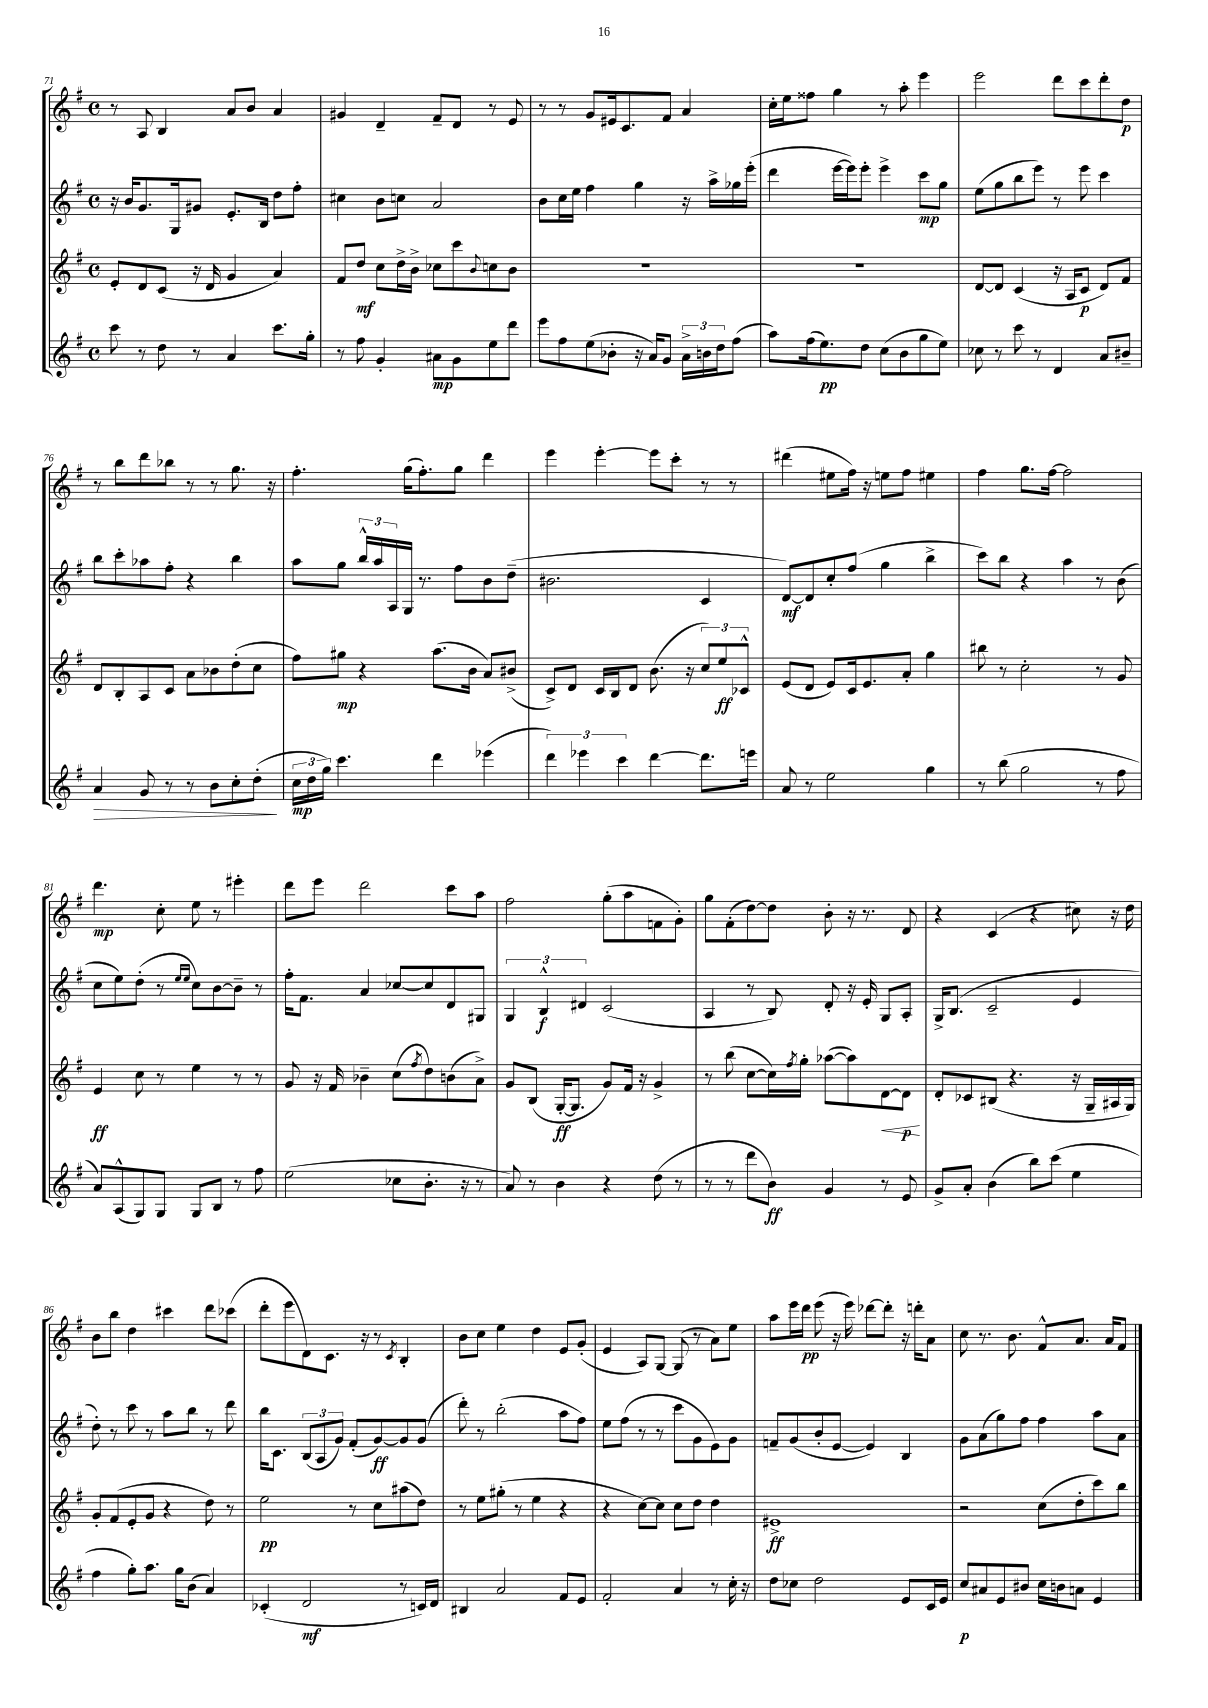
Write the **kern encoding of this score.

**kern	**dynam	**kern	**dynam	**kern	**dynam	**kern	**dynam
*part4	*part4	*part3	*part3	*part2	*part2	*part1	*part1
*staff4	*staff4	*staff3	*staff3	*staff2	*staff2	*staff1	*staff1
*clefG2	*	*clefG2	*	*clefG2	*	*clefG2	*
*k[f#]	*	*k[f#]	*	*k[f#]	*	*k[f#]	*
*M4/4	*	*M4/4	*	*M4/4	*	*M4/4	*
*met(c)	*	*met(c)	*	*met(c)	*	*met(c)	*
=71	=71	=71	=71	=71	=71	=71	=71
8ccc\	.	8e'/L	.	16r	.	8r	.
.	.	.	.	16b/KL	.	.	.
8r	.	8d/	.	8.g/	.	8A/	.
8dd\	.	(8c/J	.	.	.	4B/	.
.	.	.	.	16G/k	.	.	.
8r	.	16r	.	8g#X/J	.	.	.
.	.	16d/	.	.	.	.	.
4a/	.	4g/	.	8.e'/L	.	8a/L	.
.	.	.	.	.	.	8b/J	.
.	.	.	.	16B/Jk	.	.	.
8.ccc\L	.	4a/)	.	8dd\L	.	4a/	.
.	.	.	.	8ff#'\J	.	.	.
16gg'\Jk	.	.	.	.	.	.	.
=72	=72	=72	=72	=72	=72	=72	=72
8r	.	8f#/L	.	4cc#X\	.	4g#X/	.
8ff#\	.	8dd/J	mf	.	.	.	.
4g'/	.	8cc\L	.	8b\L	.	4d~/	.
.	.	16dd^\L	.	8ccn\J	.	.	.
.	.	16b^\JJ	.	.	.	.	.
8a#X\L	mp	8cc-X\L	.	2a/	.	8f#~/L	.
8g\	.	8ccc\	.	.	.	8d/J	.
.	.	8qqb/	.	.	.	.	.
8ee\	.	8ccn\	.	.	.	8r	.
8ddd\J	.	8b\J	.	.	.	8e/	.
=73	=73	=73	=73	=73	=73	=73	=73
8eee\L	.	1r	.	8b\L	.	8r	.
8ff#\	.	.	.	16cc\L	.	8r	.
.	.	.	.	16ee\JJ	.	.	.
(8ee\	.	.	.	4ff#\	.	8g/L	.
8b-X'\J	.	.	.	.	.	16e#X/k	.
.	.	.	.	.	.	8.c/	.
16r	.	.	.	4gg\	.	.	.
16a/KL)	.	.	.	.	.	.	.
8g/J	.	.	.	.	.	8f#/J	.
24a^\LL	.	.	.	16r	.	4a/	.
24bn\	.	.	.	.	.	.	.
.	.	.	.	16aa^\LL	.	.	.
24dd\J	.	.	.	.	.	.	.
(8ff#\J	.	.	.	16gg-X\	.	.	.
.	.	.	.	(16eee'\JJ	.	.	.
=74	=74	=74	=74	=74	=74	=74	=74
8aa\L)	.	1r	.	4ddd\	.	16cc'\LL	.
.	.	.	.	.	.	16ee\J	.
(16ff#\k	.	.	.	.	.	8ff##X\J	.
8.ee\)	pp	.	.	.	.	.	.
.	.	.	.	[16eee\LL	.	4gg\	.
.	.	.	.	16eee\J])	.	.	.
8dd\J	.	.	.	8eee'\J	.	.	.
(8cc\L	.	.	.	4eee^\	.	8r	.
8b\	.	.	.	.	.	8aa'\	.
8gg\	.	.	.	8ccc\L	mp	4eee\	.
8ee\J)	.	.	.	8gg\J	.	.	.
=75	=75	=75	=75	=75	=75	=75	=75
8cc-X\	.	[8d/L	.	(8ee\L	.	2eee\	.
8r	.	8d/J]	.	8gg\	.	.	.
8ccc\	.	(4c/	.	8bb\	.	.	.
8r	.	.	.	8eee\J)	.	.	.
4d/	.	16r	.	8r	.	8ddd\L	.
.	.	16A/KL	.	.	.	.	.
.	.	8c/J	p	8eee\	.	8ccc\	.
8a/L	.	8d/L)	.	4ccc\	.	8ddd'\	.
8b#X~/J	.	8f#/J	.	.	.	8dd\J	p
!!LO:LB:g=z
=76	=76	=76	=76	=76	=76	=76	=76
!	!LO:HP:b	!	!	!	!	!	!
4a/	>	8d/L	.	8bb\L	.	8r	.
.	.	8B'/	.	8ccc'\	.	8bb\L	.
8g/	.	8A/	.	8aa-X\	.	8ddd\	.
8r	.	8c/J	.	8ff#'\J	.	8bb-X\J	.
8r	.	8a\L	.	4r	.	8r	.
8b\L	.	8b-X\	.	.	.	8r	.
8cc'\	.	(8dd'\	.	4bb\	.	8.gg\	.
(8dd'\J	.	8cc\J	.	.	.	.	.
.	.	.	.	.	.	16r	.
.	]	.	.	.	.	.	.
=77	=77	=77	=77	=77	=77	=77	=77
24cc\LL	mp	8ff#\L)	.	8aa\L	.	4.ff#'\	.
24dd\	.	.	.	.	.	.	.
24gg\JJ)	.	.	.	.	.	.	.
4.ccc\	.	8gg#X\J	mp	8gg\J	.	.	.
.	.	4r	.	24bb^^/LL	.	.	.
.	.	.	.	24aa/	.	.	.
.	.	.	.	24A/	.	.	.
.	.	.	.	16G/JJ	.	(16gg\KL	.
.	.	.	.	8.r	.	8.ff#'\)	.
4ddd\	.	(8.aa\L	.	.	.	.	.
.	.	.	.	8ff#\L	.	8gg\J	.
.	.	16b\Jk	.	.	.	.	.
(4eee-X\	.	8a/L)	.	8b\	.	4ddd\	.
.	.	(8b#X^/J	.	(8dd~\J	.	.	.
=78	=78	=78	=78	=78	=78	=78	=78
6ddd\)	.	8c^/L)	.	2.b#X\	.	4eee\	.
.	.	8d/J	.	.	.	.	.
6eee-X\	.	.	.	.	.	.	.
.	.	16c/LL	.	.	.	[4eee'\	.
.	.	16B/J	.	.	.	.	.
6ccc\	.	.	.	.	.	.	.
.	.	8d/J	.	.	.	.	.
[4ddd\	.	(8.b\	.	.	.	8eee\L]	.
.	.	.	.	.	.	8ccc'\J	.
.	.	16r	.	.	.	.	.
8.ddd\L]	.	12cc/L)	.	4c/	.	8r	.
.	.	12ee/	ff	.	.	.	.
.	.	.	.	.	.	8r	.
.	.	12c-X^^/J	.	.	.	.	.
16eeen\Jk	.	.	.	.	.	.	.
=79	=79	=79	=79	=79	=79	=79	=79
8a/	.	(8e/L	.	[8d/L)	mf	(4ddd#X\	.
8r	.	8d/J	.	8d/]	.	.	.
2ee\	.	8e/L)	.	8cc'/	.	8ee#X\L	.
.	.	16c/k	.	(8ff#/J	.	16ff#\Jk)	.
.	.	8.e/	.	.	.	16r	.
.	.	.	.	4gg\	.	8een\L	.
.	.	8a'/J	.	.	.	8ff#\J	.
4gg\	.	4gg\	.	4bb^\	.	4ee#X\	.
=80	=80	=80	=80	=80	=80	=80	=80
8r	.	8bb#X\	.	8ccc\L)	.	4ff#\	.
(8bb\	.	8r	.	8bb\J	.	.	.
2gg\	.	2cc'\	.	4r	.	8.gg\L	.
.	.	.	.	.	.	[16ff#\Jk	.
.	.	.	.	4aa\	.	2ff#\]	.
8r	.	8r	.	8r	.	.	.
8ff#\	.	8g/	.	(8b\	.	.	.
!!LO:LB:g=z
=81	=81	=81	=81	=81	=81	=81	=81
8a/L)	.	4e/	ff	8cc\L	.	4.ddd\	mp
(8A^^/	.	.	.	8ee\)	.	.	.
8G/)	.	8cc\	.	(8dd'\J	.	.	.
8G/J	.	8r	.	8r	.	8cc'\	.
.	.	.	.	16qqee/LL	.	.	.
.	.	.	.	16qqee/JJ	.	.	.
8G/L	.	4ee\	.	8cc\L)	.	8ee\	.
8B/J	.	.	.	[8b\	.	8r	.
8r	.	8r	.	8b~\J]	.	4eee#X'\	.
8ff#\	.	8r	.	8r	.	.	.
=82	=82	=82	=82	=82	=82	=82	=82
(2ee\	.	8g/	.	16ff#'\KL	.	8ddd\L	.
.	.	.	.	8.f#\J	.	.	.
.	.	16r	.	.	.	8eee\J	.
.	.	16f#/	.	.	.	.	.
.	.	4b-X~\	.	4a/	.	2ddd\	.
8cc-X\L	.	(8cc\L	.	[8cc-X/L	.	.	.
.	.	8qff#/	.	.	.	.	.
8.b'\J	.	8dd\)	.	8cc-/]	.	.	.
.	.	(8bn\	.	8d/	.	8ccc\L	.
16r	.	.	.	.	.	.	.
8r	.	8a^\J)	.	8G#X/J	.	8aa\J	.
=83	=83	=83	=83	=83	=83	=83	=83
8a/)	.	8g/L	.	6G/	.	2ff#\	.
8r	.	(8B/J	.	.	.	.	.
.	.	.	.	6B^^/	f	.	.
4b\	.	[16G'/KL	ff	.	.	.	.
.	.	8.G/J]	.	.	.	.	.
.	.	.	.	6d#X/	.	.	.
4r	.	8g/L)	.	(2c/	.	(8gg'\L	.
.	.	16f#/Jk	.	.	.	8aa\	.
.	.	16r	.	.	.	.	.
(8dd\	.	4g^/	.	.	.	8fn\	.
8r	.	.	.	.	.	8g'\J)	.
=84	=84	=84	=84	=84	=84	=84	=84
8r	.	8r	.	4A/	.	8gg\L	.
8r	.	(8bb\	.	.	.	(8f#'\	.
8ddd\L	.	[8cc\L	.	8r	.	[8dd\)	.
8b\J)	ff	16cc\L])	.	8B/)	.	8dd\J]	.
.	.	8qff#/	.	.	.	.	.
.	.	16gg'\JJ	.	.	.	.	.
4g/	.	([8aa-X\L	.	8d'/	.	8b'\	.
.	.	8aa-\])	.	16r	.	16r	.
.	.	.	.	16e'/	.	8.r	.
!	!	!	!LO:HP:b	!	!	!	!
8r	.	[8d\	<	8G/L	.	.	.
8e/	.	8d\J]	p	8A'/J	.	8d/	.
.	.	.	[	.	.	.	.
=85	=85	=85	=85	=85	=85	=85	=85
8g^/L	.	8d'/L	.	16G^/KL	.	4r	.
.	.	.	.	(8.B/J	.	.	.
8a'/J	.	8c-X/	.	.	.	.	.
(4b\	.	(8B#X/J	.	2c~/	.	(4c/	.
.	.	4.r	.	.	.	.	.
8bb\L)	.	.	.	.	.	4r	.
(8ccc\J	.	.	.	.	.	.	.
4ee\	.	16r	.	4e/	.	8cc#X\)	.
.	.	16G~/LL	.	.	.	.	.
.	.	16A#X/	.	.	.	16r	.
.	.	16G/JJ)	.	.	.	16dd\	.
!!LO:LB:g=z
=86	=86	=86	=86	=86	=86	=86	=86
4ff#\	.	8g'/L	.	8dd'\)	.	8b\L	.
.	.	(8f#/	.	8r	.	8bb\J	.
8gg'\L)	.	8e'/	.	8ccc\	.	4dd\	.
8.aa\J	.	8g/J	.	8r	.	.	.
.	.	4r	.	8aa\L	.	4ccc#X\	.
16gg\KL	.	.	.	.	.	.	.
(8b\J	.	.	.	8bb\J	.	.	.
4a/)	.	8dd\)	.	8r	.	8ddd\L	.
.	.	8r	.	8ddd\	.	(8ccc-X\J	.
=87	=87	=87	=87	=87	=87	=87	=87
(4c-X'/	.	2ee\	pp	16bb\KL	.	8ddd'\L	.
.	.	.	.	8.c\J	.	.	.
.	.	.	.	.	.	8eee\	.
2d/	mf	.	.	(12B/L	.	8d\)	.
.	.	.	.	12A/	.	.	.
.	.	.	.	.	.	8.c\J	.
.	.	.	.	12g/J)	.	.	.
.	.	8r	.	(8f#'/L	.	.	.
.	.	.	.	.	.	16r	.
.	.	8cc\L	.	[8g/)	ff	8r	.
.	.	.	.	.	.	8qc/	.
8r	.	(8aa#X\	.	8g/]	.	4B'/	.
16cn/LL)	.	8dd\J)	.	(8g/J	.	.	.
16d/JJ	.	.	.	.	.	.	.
=88	=88	=88	=88	=88	=88	=88	=88
4B#X/	.	8r	.	8ddd'\)	.	8b\L	.
.	.	8ee\L	.	8r	.	8cc\J	.
2a/	.	(8gg#X'\J	.	(2bb'\	.	4ee\	.
.	.	8r	.	.	.	.	.
.	.	4ee\	.	.	.	4dd\	.
8f#/L	.	4r	.	8aa\L	.	8e/L	.
8e/J	.	.	.	8ff#\J)	.	(8g'/J	.
=89	=89	=89	=89	=89	=89	=89	=89
2f#'/	.	4r	.	8ee\L	.	4e/	.
.	.	.	.	(8ff#\J	.	.	.
.	.	[8cc\L)	.	8r	.	8A/L)	.
.	.	8cc\J]	.	8r	.	[8G/J	.
4a/	.	8cc\L	.	8ccc\L	.	(8G/]	.
.	.	8dd\J	.	8g\	.	8r	.
8r	.	4dd\	.	8e\)	.	8a\L)	.
16cc'\	.	.	.	8g\J	.	8ee\J	.
16r	.	.	.	.	.	.	.
=90	=90	=90	=90	=90	=90	=90	=90
8dd\L	.	1e#X^	ff	8fn~/L	.	8aa\L	.
8cc-X\J	.	.	.	(8g/	.	16eee\L	.
.	.	.	.	.	.	16ddd\JJ	pp
2dd\	.	.	.	8b'/	.	(8eee\	.
.	.	.	.	[8e/J	.	16r	.
.	.	.	.	.	.	16eee\)	.
.	.	.	.	4e/])	.	[8ddd-X\L	.
.	.	.	.	.	.	8ddd-'\J]	.
8e/L	.	.	.	4B/	.	16r	.
.	.	.	.	.	.	16dddn'\KL	.
16c/L	.	.	.	.	.	8a\J	.
16e/JJ	.	.	.	.	.	.	.
=91	=91	=91	=91	=91	=91	=91	=91
8cc/L	p	2r	.	8g\L	.	8cc\	.
8a#X/	.	.	.	(8a\	.	8.r	.
8e/	.	.	.	8gg\)	.	.	.
.	.	.	.	.	.	8.b\	.
8b#X/J	.	.	.	8ff#\J	.	.	.
16cc\LL	.	(8cc\L	.	4ff#\	.	8f#^^/L	.
16bn\J	.	.	.	.	.	.	.
8an\J	.	8dd'\	.	.	.	8.a/J	.
4e/	.	8ccc\)	.	8aa\L	.	.	.
.	.	.	.	.	.	16a/KL	.
.	.	8bb\J	.	8a\J	.	8f#/J	.
==	==	==	==	==	==	==	==
*-	*-	*-	*-	*-	*-	*-	*-
